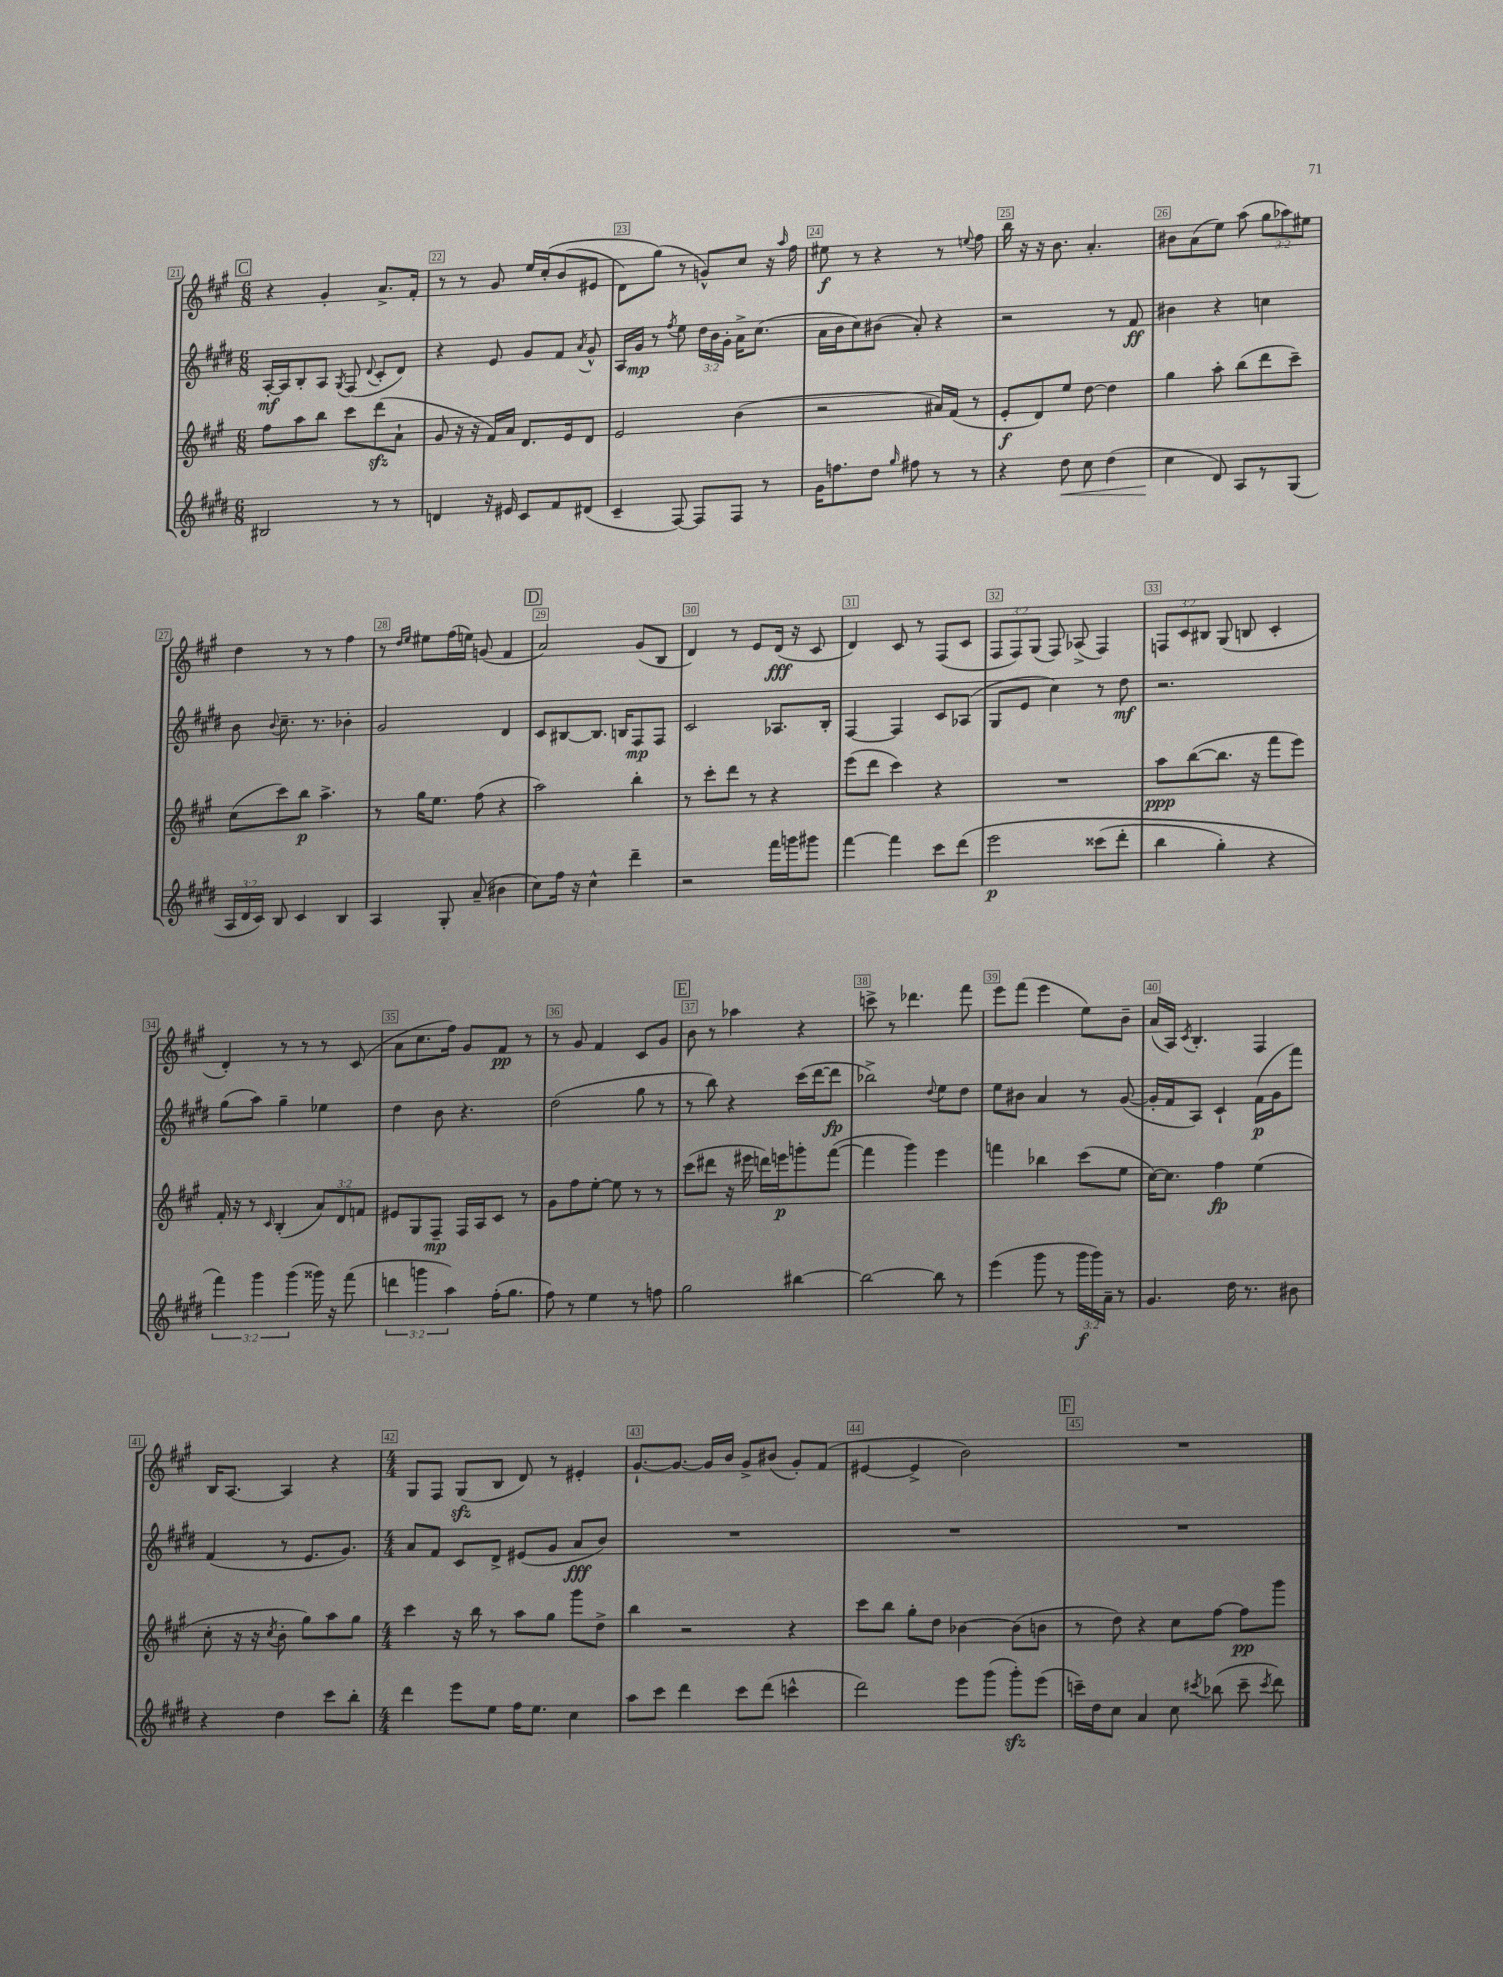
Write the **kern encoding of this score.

**kern	**kern	**kern	**kern
*staff4	*staff3	*staff2	*staff1
*clefG2	*clefG2	*clefG2	*clefG2
*k[f#c#g#d#]	*k[f#c#g#]	*k[f#c#g#d#]	*k[f#c#g#]
*M6/8	*M6/8	*M6/8	*M6/8
2B#	8ff#	[16A'	4r
.	.	16A]	.
.	8aa	8B'	.
.	8bb	8A	4g#'
.	.	8qG#	.
.	8ccc#	(8F#	.
.	.	8qqd#	.
8r	(8ddd	8c#'	8.a^
8r	8a`	8d#)	.
.	.	.	16f#'
=	=	=	=
4d	8g#	4r	8r
.	16r	.	8r
.	16r	.	.
16r	16f#)	8e	8g#
16e#	16a	.	.
8c#	8.d	8g#	16ee
.	.	.	&(16cc#'
8f#	.	8f#	(8b
.	16e	.	.
.	.	8qa	.
(8d#	8d	8g#^^	8e#
=	=	=	=
4c#~	2e	16A	8d)
.	.	16g#	.
.	.	8r	(8gg#&)
.	.	8qff#	.
[8F#)	.	8ee	8r
8F#]	.	24dd#	8g^^)
.	.	24b	.
.	.	24g#'	.
8F#	(4b	16a^	8cc#
.	.	(8.cc#	.
8r	.	.	16r
.	.	.	16qqaa
.	.	.	16ff#
=	=	=	=
16g#	2r	16a	8ee#
8.ff	.	16b	.
.	.	8cc#)	8r
8dd#	.	(8b#	4r
16qqgg#	.	.	.
8ff#	.	8a')	.
8r	16a#)	4r	8r
.	(16f#	.	.
.	.	.	8qqee
8r	8r	.	8ff#
=	=	=	=
4r	8e'	2r	16bb
.	.	.	16r
.	8d)	.	16r
.	.	.	8.b
8dd#	8ee	.	.
8cc#	[8dd	.	4.a'
(4dd#	4dd]	8r	.
.	.	8f#	.
=	=	=	=
4cc#	4gg#	4b#	8b#
.	.	.	(8a
8d#)	8aa'	4r	8ee)
8A	(8bb	.	(8aa
8r	8ddd	4cc	12gg#
.	.	.	12aa-)
(8G#	8ccc#~)	.	.
.	.	.	12ee#
=	=	=	=
24A	(8cc#	8b	4dd
24d#	.	.	.
24c#)	.	.	.
.	.	8qqb	.
8B	8ccc#)	8.cc#~	.
4c#	8bb	.	8r
.	.	8.r	.
.	4.aa^	.	8r
4B	.	4b-'	4ff#
=	=	=	=
4A	8r	2g#	8r
.	.	.	16qqdd
.	.	.	16qqee
.	16gg#	.	8ee#
.	8.ee	.	.
8G#'	.	.	(16ff#
.	.	.	16ee)
(8a~	(8ff#	.	(8g
4b#	4r	4d#	4f#
=	=	=	=
8cc#)	2aa)	8c#	2a)
16ff#	.	[8B#	.
16r	.	.	.
4cc#^^	.	8.B#]	.
.	.	16B	.
4ddd#~	4bb'	8F#	(8g#
.	.	8F#	8B
=	=	=	=
2r	8r	2c#	4d)
.	8ccc#'	.	.
.	8ddd	.	8r
.	8r	.	8e
16fff#	4r	8.A-	(16d
16ggg	.	.	16r
8ggg#	.	.	8c#
.	.	16B'	.
=	=	=	=
[4fff#	(8eee	[4F#	4d)
.	8ddd	.	.
4fff#]	4ccc#)	4F#]	8c#
.	.	.	8r
8ccc#	4r	8c#	(8F#
&(8ddd#	.	(8A-	8c#
=	=	=	=
2eee	2.r	8G#	12F#
.	.	.	12F#)
.	.	8e	.
.	.	.	(12G#
.	.	4cc#)	8F#)
.	.	.	(8A-^
(8ccc##	.	8r	4F#)
8ddd#'	.	8dd#	.
=	=	=	=
4bb	8aa	2.r	12F
.	.	.	12c#
.	([8bb	.	.
.	.	.	12B#
4gg#')	8.bb]	.	(8G#
.	.	.	8B
.	16r	.	.
4r	8fff#	.	4c#'
.	8eee)	.	.
=	=	=	=
6fff#&)	16f#'	(8gg#	4d')
.	16r	.	.
.	8r	8aa)	.
6ggg#	.	.	.
.	16qqc#	.	.
.	(4B'	4gg#~	8r
(6ggg#	.	.	.
.	.	.	8r
16ggg##)	12a)	4ee-	8r
16r	.	.	.
.	12d	.	.
(8fff#	.	.	(8c#
.	12f	.	.
=	=	=	=
6ddd	8e#	4dd#	8a
.	8G#	.	8.cc#
6ggg	.	.	.
.	8F#~	8b	.
.	.	.	16ff#)
6aa)	.	.	.
.	16F#	4.r	8g#
.	16A	.	.
(16ff#'	8c#	.	8f#
8.gg#	.	.	.
.	8r	.	8r
=	=	=	=
8ff#)	8g#	(2dd#	8r
8r	8ff#	.	8g#
4ee	[8ee'	.	4f#
.	8ee]	.	.
8r	8r	8gg#	8c#
8ff	8r	8r	8g#
=	=	=	=
2gg#	(8ccc#	8r	8b
.	8ddd#	8bb)	8r
.	16r	4r	4aa-
.	16eee#	.	.
.	16ddd)	.	.
.	16eee	.	.
[4bb#	8ggg'	(16ccc#	4r
.	.	[16ddd#	.
.	([8fff#	8ddd#]	.
=	=	=	=
2bb#_	4fff#]	2bb-^)	8ccc^
.	.	.	8r
.	4ggg#)	.	4.ddd-
.	.	8qqdd#	.
8bb#]	4eee	8ee	.
8r	.	8dd#	8fff#
=	=	=	=
(4eee	4fff	8ee	8eee
.	.	8b#	(8fff#
8ggg#	4bb-	4a	4eee
8r	.	.	.
24ggg#	(8ccc#	8r	8ee)
24ggg#)	.	.	.
24a~	.	.	.
8r	8ee	([8g#	8b~
=	=	=	=
4.g#	[16cc#)	16g#']	(16a
.	8.cc#]	16f#	16A)
.	.	.	8qc#
.	.	8A)	4.B'
.	4ff#	4c#`	.
16dd#	.	.	.
8.r	.	.	.
.	(4ee	(16f#	4F#
.	.	16g#	.
8b#	.	8fff#)	.
=	=	=	=
4r	8cc#'	(4f#	16B
.	.	.	[8.A
.	16r	.	.
.	16r	.	.
.	8qcc#	.	.
4dd#	8b'	8r	4A]
.	8gg#)	8.e	.
8ccc#	8aa	.	4r
.	.	8.g#)	.
8bb'	8gg#	.	.
=	=	=	=
*M4/4	*M4/4	*M4/4	*M4/4
4ddd#	4ccc#	8a	8G#
.	.	8f#	8F#
8eee	16r	8c#	(8G#
.	16bb	.	.
8ee	8r	8d#^	8B
16ff#	8aa	(8e#	8d)
8.ee	.	.	.
.	8gg#	8g#	8r
4cc#	8ggg#	8a	4e#'
.	8dd^	8b)	.
=	=	=	=
8aa	4bb	1r	[8.g#`
8ccc#	.	.	.
.	.	.	8.g#_
4ddd#	2r	.	.
.	.	.	16g#]
.	.	.	16b
8ccc#	.	.	8g#^
(8ddd#	.	.	(8b#
4ccc^^	4r	.	8g#')
.	.	.	(8f#
=	=	=	=
2ddd#)	8ccc#	1r	[4e#
.	8bb	.	.
.	8gg#'	.	4e#^]
.	8dd	.	.
8eee	[4b-	.	2b)
(8ggg#	.	.	.
8ggg#')	(8b-]	.	.
(8eee	8b	.	.
=	=	=	=
16ccc~)	8r	1r	1r
16dd#	.	.	.
8cc#	8dd)	.	.
4a	4r	.	.
8cc#	8cc#	.	.
8qccc#	.	.	.
(8bb-	[8ff#	.	.
8ccc#~	8ff#]	.	.
8qccc#	.	.	.
8ddd#)	8ggg#	.	.
==	==	==	==
*-	*-	*-	*-
